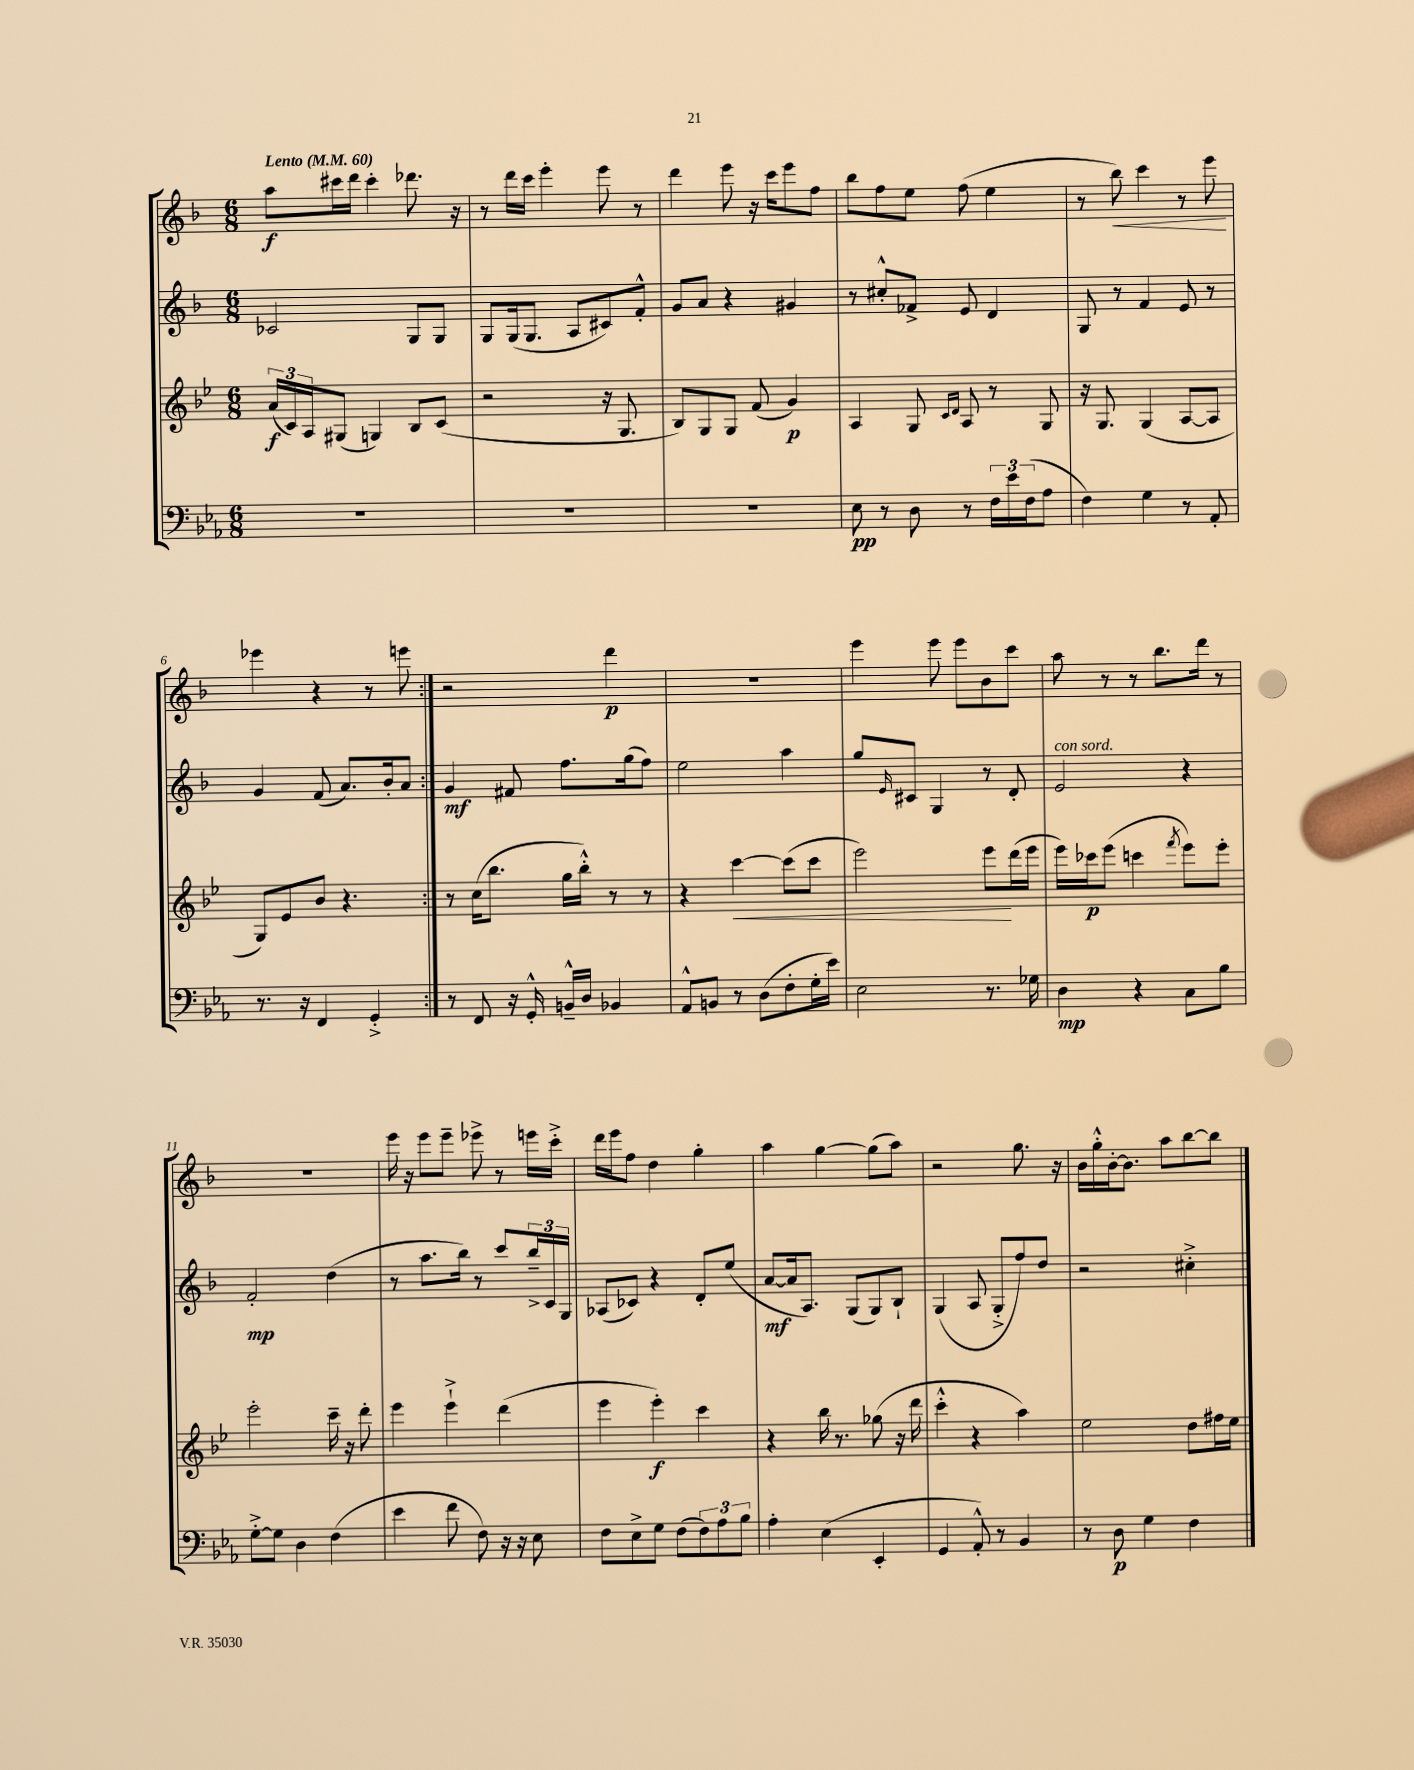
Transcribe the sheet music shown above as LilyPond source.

<<
\new StaffGroup <<
\new Staff = "s0" {
    \clef treble \key f \major \numericTimeSignature \time 6/8 \tempo "Lento" 4 = 60
    \repeat volta 2 { a''8\f cis'''16 d'''16 cis'''4-. des'''8. r16 |
    r8 d'''16 c'''16 e'''4-. e'''8 r8 |
    d'''4 e'''8 r16 c'''16 e'''8 f''8 |
    bes''8 f''8 e''8 f''8( e''4 |
    r8 bes''8\<) c'''4 r8 e'''8\! |
    ees'''4 r4 r8 e'''8 | }
    r2 d'''4\p |
    R2. |
    e'''4 e'''8 e'''8 bes'8 c'''8 |
    a''8 r8 r8 bes''8. d'''16 r8 |
    R2. |
    e'''16 r16 e'''8 e'''8-- ees'''8-> r8 e'''16 c'''16-.-> |
    d'''16 e'''16 f''8 d''4 g''4-. |
    a''4 g''4~ g''8( a''8) |
    r2 g''8. r16 |
    bes'16 g''16-.-^ bes'16~-. bes'8. a''8 bes''8~ bes''8 \bar "|." |
}
\new Staff = "s1" {
    \clef treble \key f \major \numericTimeSignature \time 6/8
    \repeat volta 2 { ces'2 g8 g8 |
    g8 g16( g8. a8 cis'8) f'8-.-^ |
    g'8 a'8 r4 gis'4 |
    r8 cis''8-.-^ fes'8-> e'8 d'4 |
    g8 r8 f'4 e'8 r8 |
    g'4 f'8( a'8.) bes'16-. a'8 | }
    g'4\mf fis'8 f''8. g''16( f''8) |
    e''2 a''4 |
    g''8 \grace { e'16 } cis'8 g4 r8 d'8-. |
    e'2^\markup { \italic "con sord." } r4 |
    f'2-.\mp d''4( |
    r8 a''8. bes''16) r8 c'''8 \tuplet 3/2 { bes''16---> c'16 g16 } |
    aes8( ces'8) r4 d'8-. e''8( |
    a'8~\mf a'16 a8.) g8( g8) bes8-! |
    g4( a8 g8-.-> f''8) d''8 |
    r2 cis''4-.-> \bar "|." |
}
\new Staff = "s2" {
    \clef treble \key bes \major \numericTimeSignature \time 6/8
    \repeat volta 2 { \tuplet 3/2 { a'16\f( c'16) a16 } gis8( g4) bes8 c'8( |
    r2 r16 g8. |
    bes8) g8 g8 f'8( g'4\p) |
    a4 g8 \grace { c'16 d'16 } a8 r8 g8 |
    r16 g8. g4( a8~ a8 |
    g8) ees'8 bes'8 r4. | }
    r8 c''16( bes''8. g''16 bes''16-.-^) r8 r8 |
    r4 c'''4~\< c'''8( c'''8 |
    ees'''2) ees'''8\! d'''16( ees'''16 |
    ees'''16) ces'''16\p ees'''8( c'''4 \acciaccatura { f'''8 } ees'''8) ees'''8-. |
    ees'''2-. c'''16-- r16 d'''8-. |
    ees'''4 ees'''4-!-> d'''4( |
    ees'''4 ees'''4-.\f) c'''4 |
    r4 bes''16 r8. ges''8( r16 d'''16 |
    c'''4-.-^ r4 a''4) |
    ees''2 d''8 fis''16 ees''16 \bar "|." |
}
\new Staff = "s3" {
    \clef bass \key ees \major \numericTimeSignature \time 6/8
    \repeat volta 2 { R2. |
    R2. |
    R2. |
    ees8\pp r8 d8 r8 \tuplet 3/2 { f16 ees'16 f16( } aes8 |
    f4) g4 r8 aes,8-. |
    r8. r16 f,4 g,4-.-> | }
    r8 f,8 r16 g,16-.-^ b,16---^ d16 bes,4 |
    aes,8-^ b,8 r8 d8( f8-. g16-. ees'16) |
    ees2 r8. ges16 |
    d4\mp r4 c8 bes8 |
    g8~-.-> g8 d4 f4( |
    ees'4 f'8 f8) r16 r16 ees8 |
    f8 ees8-> g8 f8( \tuplet 3/2 { f8) aes8 bes8 } |
    aes4-. ees4( ees,4-. |
    g,4 aes,8-.-^) r8 bes,4 |
    r8 d8\p g4 f4 \bar "|." |
}
>>
>>
